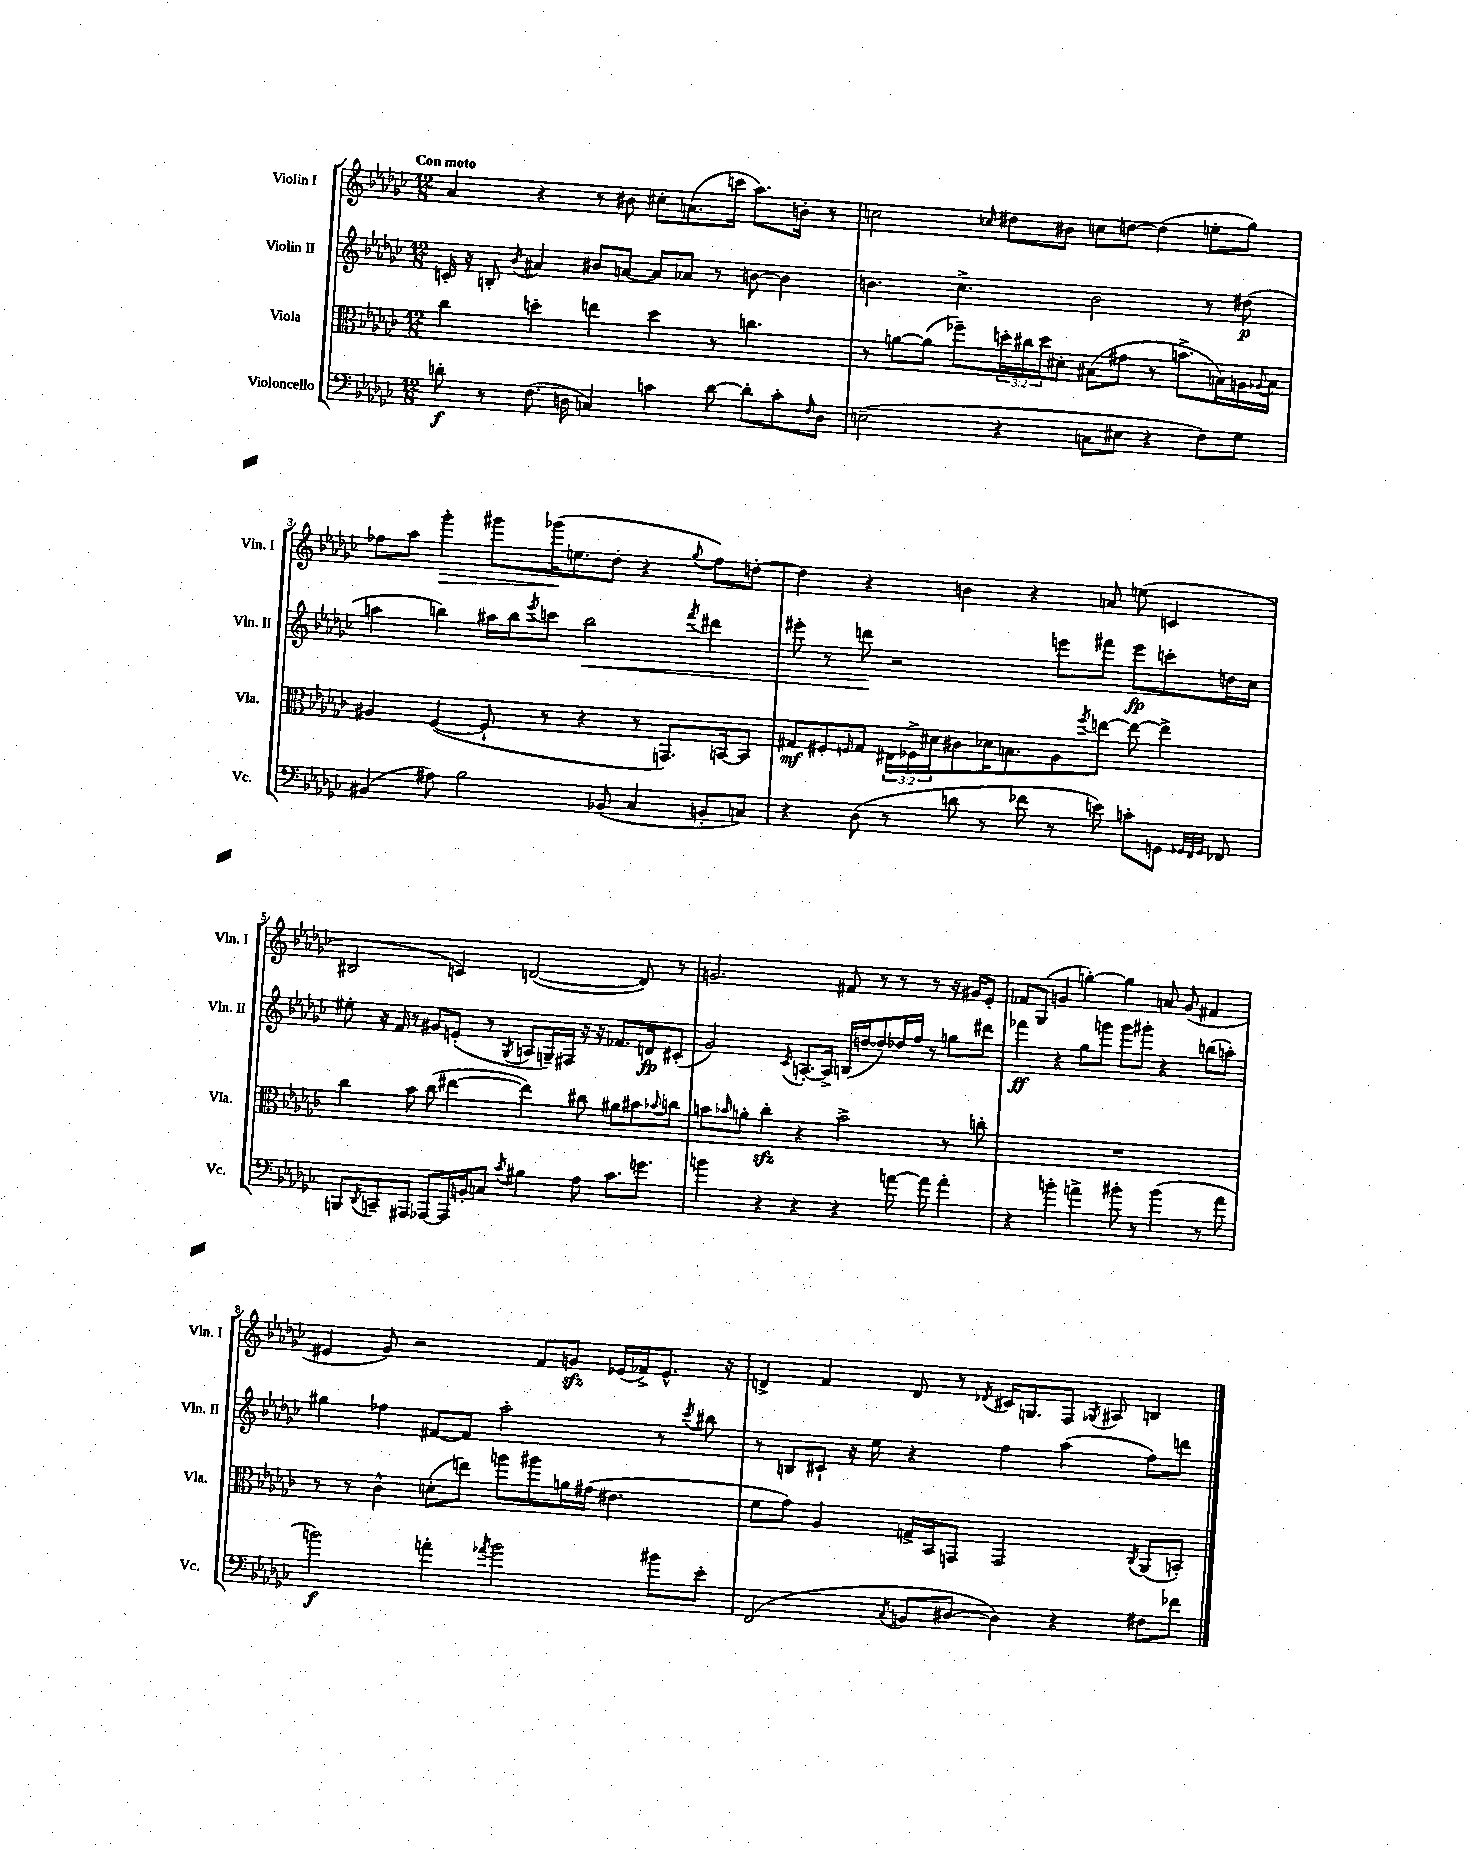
<<
\new StaffGroup <<
\new Staff = "s0" \with { instrumentName = "Violin I" shortInstrumentName = "Vln. I" } {
    \clef treble \key ges \major \numericTimeSignature \time 12/8 \tempo "Con moto"
    aes'4 r4 r8 bis'8 cis''8-. a'8.( c'''16 aes''8.) b'16-. r8 |
    c''2 \grace { ces''16 } dis''8 bis'8 c''8 d''8~ d''4( e''8-. ges''8) |
    fes''8 aes''8 ges'''4-.\> gis'''8 ges'''16\!( e''8. des''8-. r4 \appoggiatura { ges''8 } fes''8) d''8~-. |
    d''4 r4 b'4 r4 a'8 e''8( c'4 |
    bis2 c'4) d'2~( d'8) r8 |
    g'2. fis'8 r8 r8 r8 r16 gis'16 ees'8-. |
    fes'8 ges8( g'4 g''4~-.) g''4 a'8 g'8( fis'4 |
    eis'4 ges'8) r2 f'8 g'8\sfz ees'16( fes'16->) ees'8.-^ r16 |
    d'4-> f'4 d'8 r8 \acciaccatura { des'8 } cis'16 g8. f8 \acciaccatura { ges8 } ais8 b4 \bar "|." |
}
\new Staff = "s1" \with { instrumentName = "Violin II" shortInstrumentName = "Vln. II" } {
    \clef treble \key ges \major \numericTimeSignature \time 12/8
    c'16-. r16 b8-. \acciaccatura { bes'8 } ais'4 bis'8 a'8~ a'8 aes'8 r8 b'8~ b'4 |
    b'4. ces''4.-> b'2 r8 dis''8\p( |
    a''4 b''4) ais''16 b''16 \acciaccatura { ees'''8 } c'''8 b''2\< \acciaccatura { f'''8 } dis'''4 |
    eis'''8-. r8 d'''8\! r2 e'''8 fis'''8 e'''8\fp c'''8-. d''16 ces''16 |
    eis''8-. r16 f'16 r8 gis'8 e'8-.( r8 \acciaccatura { ges8 } a8 g16--) fis16 r16 r16 fes'8. d'16\fp cis'8-.( |
    ges'2) \acciaccatura { ces'8 } a8.~-. a16-> b16( d''16~ d''8) des''16 f''16 r8 g''8 dis'''8 |
    fes'''4\ff r4 ges''8 g'''8 g'''8 gis'''8-. r4 b''8( a''8-.) |
    gis''4 fes''4 fis'8~ fis'8 aes''2-. r8 \acciaccatura { ces'''8 } bis''8 |
    r8 b8 cis'8-! r16 ees''16 r4 f''4 aes''4( f''8) d'''8 \bar "|." |
}
\new Staff = "s2" \with { instrumentName = "Viola" shortInstrumentName = "Vla." } {
    \clef alto \key ges \major \numericTimeSignature \time 12/8 \override Staff.TupletNumber.text = #tuplet-number::calc-fraction-text
    ces''4 d''4-. e''4 d''4 r8 c''4. |
    r8 a'8~ a'8( fes''8--) \tuplet 3/2 { d''16-. cis''16 d''16 } dis'8-. bis8( gis'8 r8 b'8.-> b16) a16 \appoggiatura { aes8 } b16 |
    ais4 f4~( f8-! r8 r4 r8 g,8.) b,16~ b,8 |
    gis8\mf fis8-. \grace { f16 } gis8 \tuplet 3/2 { eis16 fes16-> dis'16 } cis'8 des'16 b8. aes8 \acciaccatura { f''8 } e''8~ e''8~ e''4-> |
    ces''4 bes'8 ces''8( eis''4~ eis''4) cis''8 ais'8 bis'8 \appoggiatura { bes'8 } c''8 |
    b'8 \grace { bes'16 } a'8-. ces''4-.\sfz r4 bes'2-> r8 c''8-. |
    R1. |
    r8 r8 ces'4-^ d'8-.( e''8) a''8 ais''8 a'16 gis'16( eis'4. |
    f'8 ges'8) aes4 g16-> bes,16 g,8 g,2 \acciaccatura { ces8 } aes,8( b,8-.) \bar "|." |
}
\new Staff = "s3" \with { instrumentName = "Violoncello" shortInstrumentName = "Vc." } {
    \clef bass \key ges \major \numericTimeSignature \time 12/8
    d'8-.\f r8 f8.( d16 c4) c'4 d'8~ d'8-. c'8-. \grace { f16 } d8 |
    e2--( r4 c8 eis8 r4 f8) ges8 |
    bis,4( ais8) bes2 bes,8( ces4 b,8-. c8) |
    r4 des8( r8 d'8 r8 fes'8 r8 e'8) c'8-. g,8 \grace { ges,32 f,32 ges,32 } fes,8 |
    b,,8 \acciaccatura { des,8 } c,8-- ais,,8 aes,,8~ aes,,16 b,16-. c8 \acciaccatura { ces'8 } bis4 aes8 ces'8. g'8. |
    b'4 r4 r4 r4 a'8~ a'8 a'4-. |
    r4 b'4-. a'4-> bis'8-. r8 bis'4( r8 a'8 |
    b'2\f) a'4-. \acciaccatura { aes'8 } b'2 bis'8 ees'8-. |
    f,2( \acciaccatura { ces8 } b,8 dis8~ dis4) r4 fis8 fes'8 \bar "|." |
}
>>
>>
